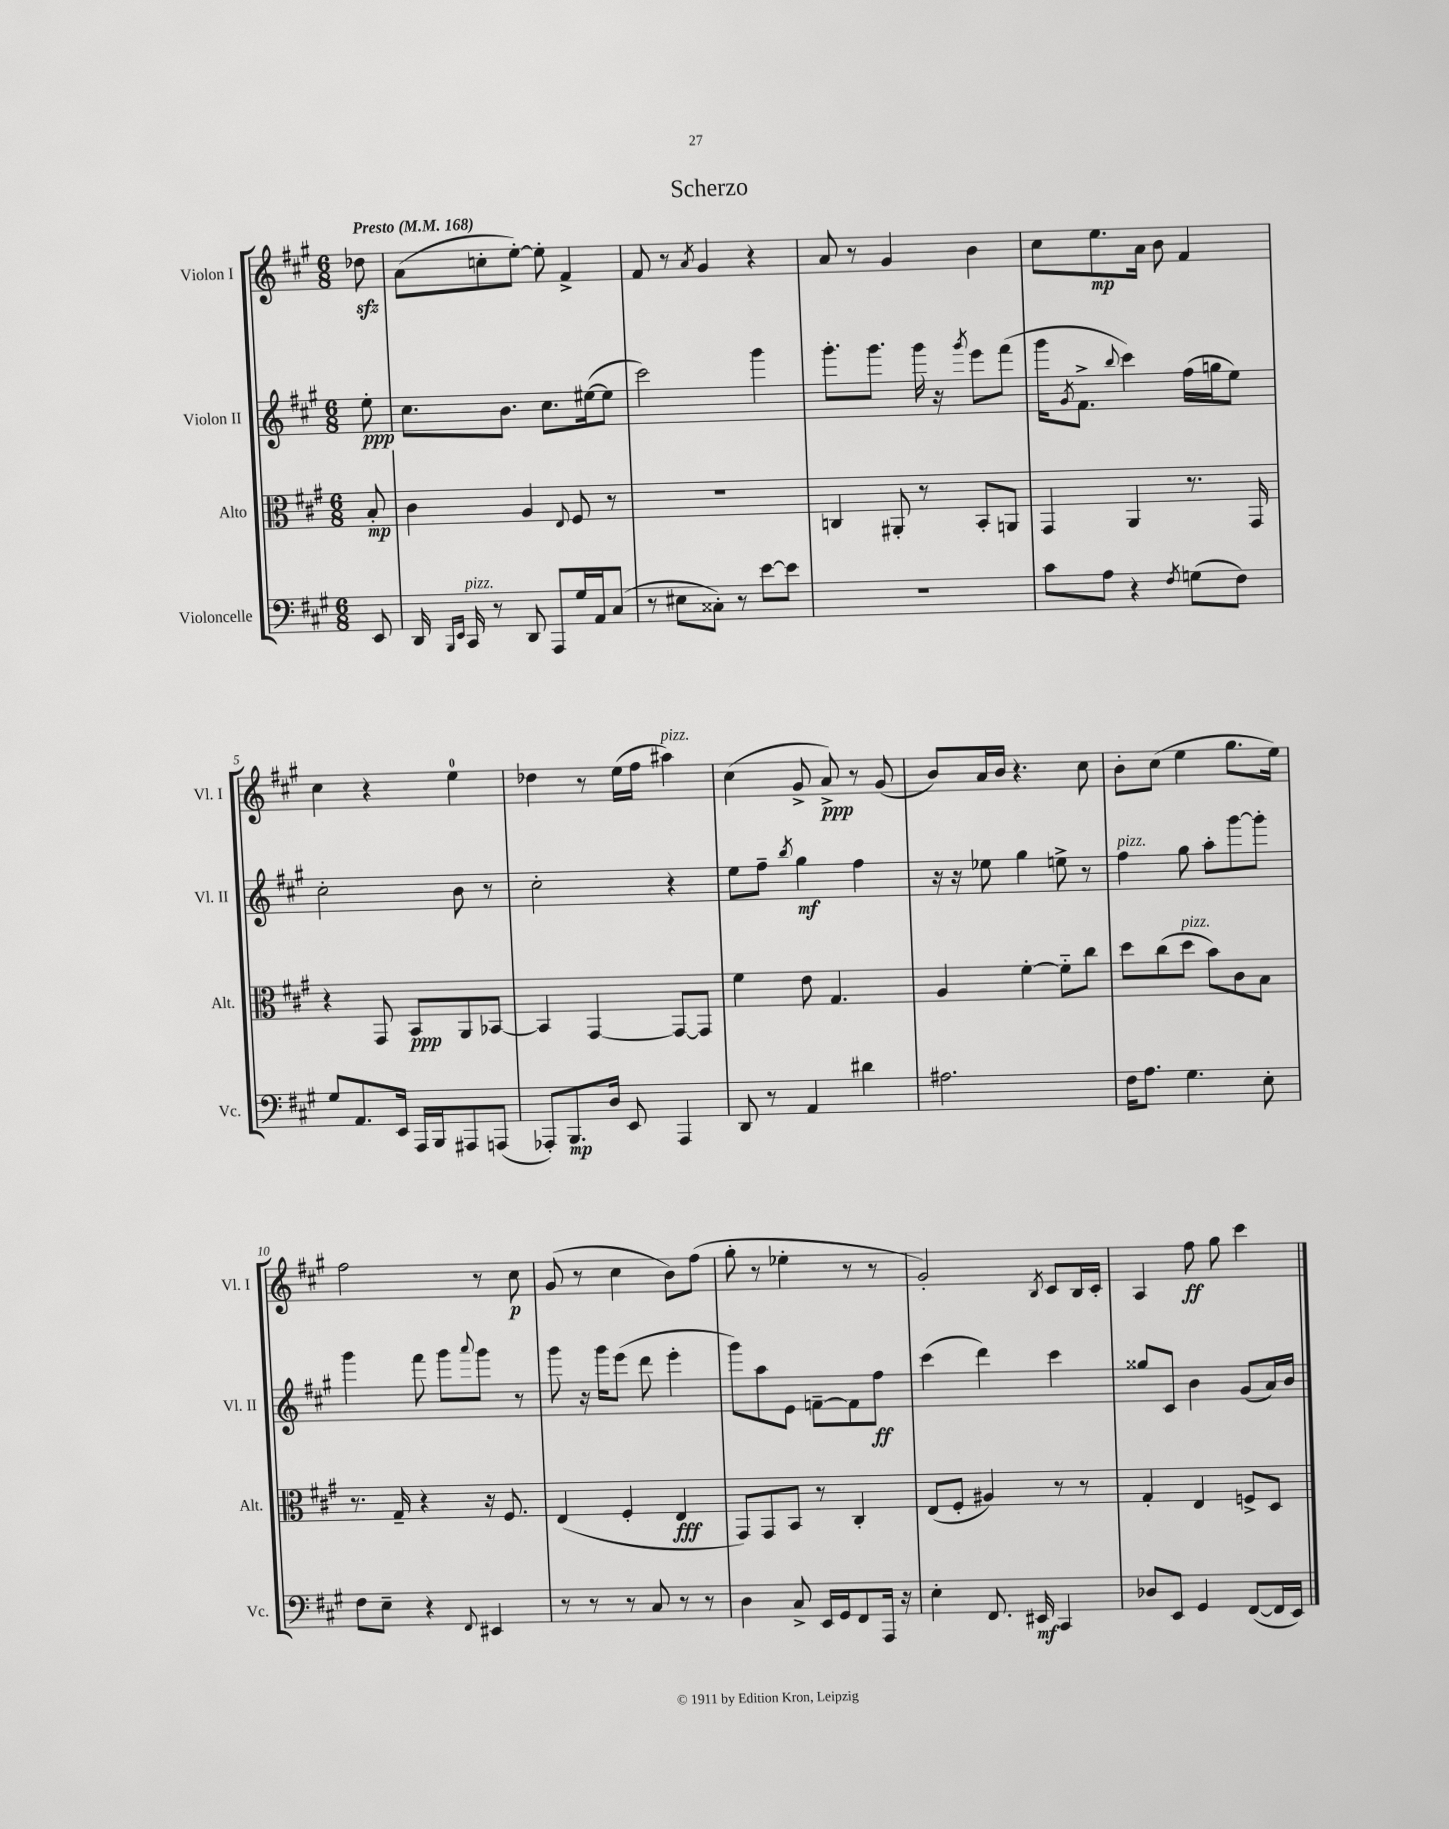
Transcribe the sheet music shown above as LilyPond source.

\header { title = "Scherzo" }
<<
\new StaffGroup <<
\new Staff = "s0" \with { instrumentName = "Violon I" shortInstrumentName = "Vl. I" } {
    \clef treble \key a \major \numericTimeSignature \time 6/8 \partial 8 \tempo "Presto" 4 = 168
    des''8\sfz |
    a'8( c''8-. e''8~-.) e''8-. fis'4-> |
    fis'8 r8 \acciaccatura { a'8 } gis'4 r4 |
    a'8 r8 gis'4 b'4 |
    cis''8 e''8.\mp a'16 b'8 fis'4 |
    cis''4 r4 e''4-0 |
    des''4 r8 e''16( fis''16 ais''4^\markup { \italic "pizz." }) |
    cis''4( gis'8-> a'8->\ppp) r8 gis'8( |
    b'8) a'16 b'16 r4. cis''8 |
    b'8-. cis''8( e''4 gis''8. e''16) |
    fis''2 r8 cis''8\p |
    gis'8( r8 cis''4 b'8) fis''8( |
    gis''8-. r8 ees''4-. r8 r8 |
    gis'2-.) \acciaccatura { b8 } cis'8 b16 cis'16-. |
    a4 fis''8\ff gis''8 cis'''4 \bar "|." |
}
\new Staff = "s1" \with { instrumentName = "Violon II" shortInstrumentName = "Vl. II" } {
    \clef treble \key a \major \numericTimeSignature \time 6/8 \partial 8
    e''8-.\ppp |
    cis''8. b'8. cis''8. eis''16~( eis''8 |
    cis'''2) gis'''4 |
    gis'''8.-. gis'''8. gis'''16 r16 \acciaccatura { gis'''8 } e'''8 fis'''8( |
    gis'''16 \acciaccatura { gis'8 } fis'8.-> \appoggiatura { b''8 } cis'''4) fis''16( g''16 e''8) |
    cis''2-. b'8 r8 |
    cis''2-. r4 |
    e''8 fis''8-- \acciaccatura { b''8 } gis''4\mf fis''4 |
    r16 r16 ees''8 gis''4 e''8-> r8 |
    fis''4^\markup { \italic "pizz." } gis''8 a''8-. gis'''8~ gis'''8-. |
    gis'''4 fis'''8 gis'''8 \appoggiatura { a'''8 } gis'''8 r8 |
    gis'''8 r16 gis'''16 e'''8( d'''8 e'''4-. |
    gis'''8) a''8 e'8 f'8~-- f'8 fis''8\ff |
    cis'''4( d'''4) cis'''4 |
    gisis''8 cis'8 b'4 gis'8( a'16) b'16 \bar "|." |
}
\new Staff = "s2" \with { instrumentName = "Alto" shortInstrumentName = "Alt." } {
    \clef alto \key a \major \numericTimeSignature \time 6/8 \partial 8
    b8-.\mp |
    cis'4 a4 \appoggiatura { e8 } fis8 r8 |
    R2. |
    c4 ais,8-. r8 b,8-. a,8 |
    gis,4 a,4 r8. gis,16 |
    r4 gis,8 b,8\ppp a,8 bes,8~ |
    bes,4 gis,4~ gis,8~ gis,8 |
    fis'4 e'8 gis4. |
    a4 fis'4~-. fis'8-_ cis''8 |
    d''8 cis''8( d''8^\markup { \italic "pizz." } b'8) cis'8 b8 |
    r8. gis16-- r4 r16 fis8. |
    e4( fis4-. e4\fff |
    gis,8) gis,8 b,8 r8 cis4-. |
    e8( fis8-. ais4) r8 r8 |
    gis4-. e4 f8-> d8 \bar "|." |
}
\new Staff = "s3" \with { instrumentName = "Violoncelle" shortInstrumentName = "Vc." } {
    \clef bass \key a \major \numericTimeSignature \time 6/8 \partial 8
    e,8 |
    d,16 \grace { b,,16 e,16 } cis,16^\markup { \italic "pizz." } r8 d,8 a,,8 gis16 a,16 cis8( |
    r8 eis8 cisis8-.) r8 e'8~ e'8 |
    R2. |
    cis'8 a8 r4 \acciaccatura { fis8 } g8( fis8) |
    gis8 a,8. e,16 a,,16 b,,16 ais,,8 a,,8( |
    aes,,8-.) b,,8.\mp d16 e,8 aes,,4 |
    d,8 r8 a,4 dis'4 |
    ais2. |
    fis16 a8. gis4. e8-. |
    fis8 e8-- r4 \appoggiatura { fis,8 } eis,4 |
    r8 r8 r8 cis8 r8 r8 |
    d4 cis8-> e,16 gis,16 fis,8 a,,16 r16 |
    e4-. fis,8. eis,16\mf cis,4 |
    des8 e,8 gis,4 fis,8~( fis,16 e,16) \bar "|." |
}
>>
>>
